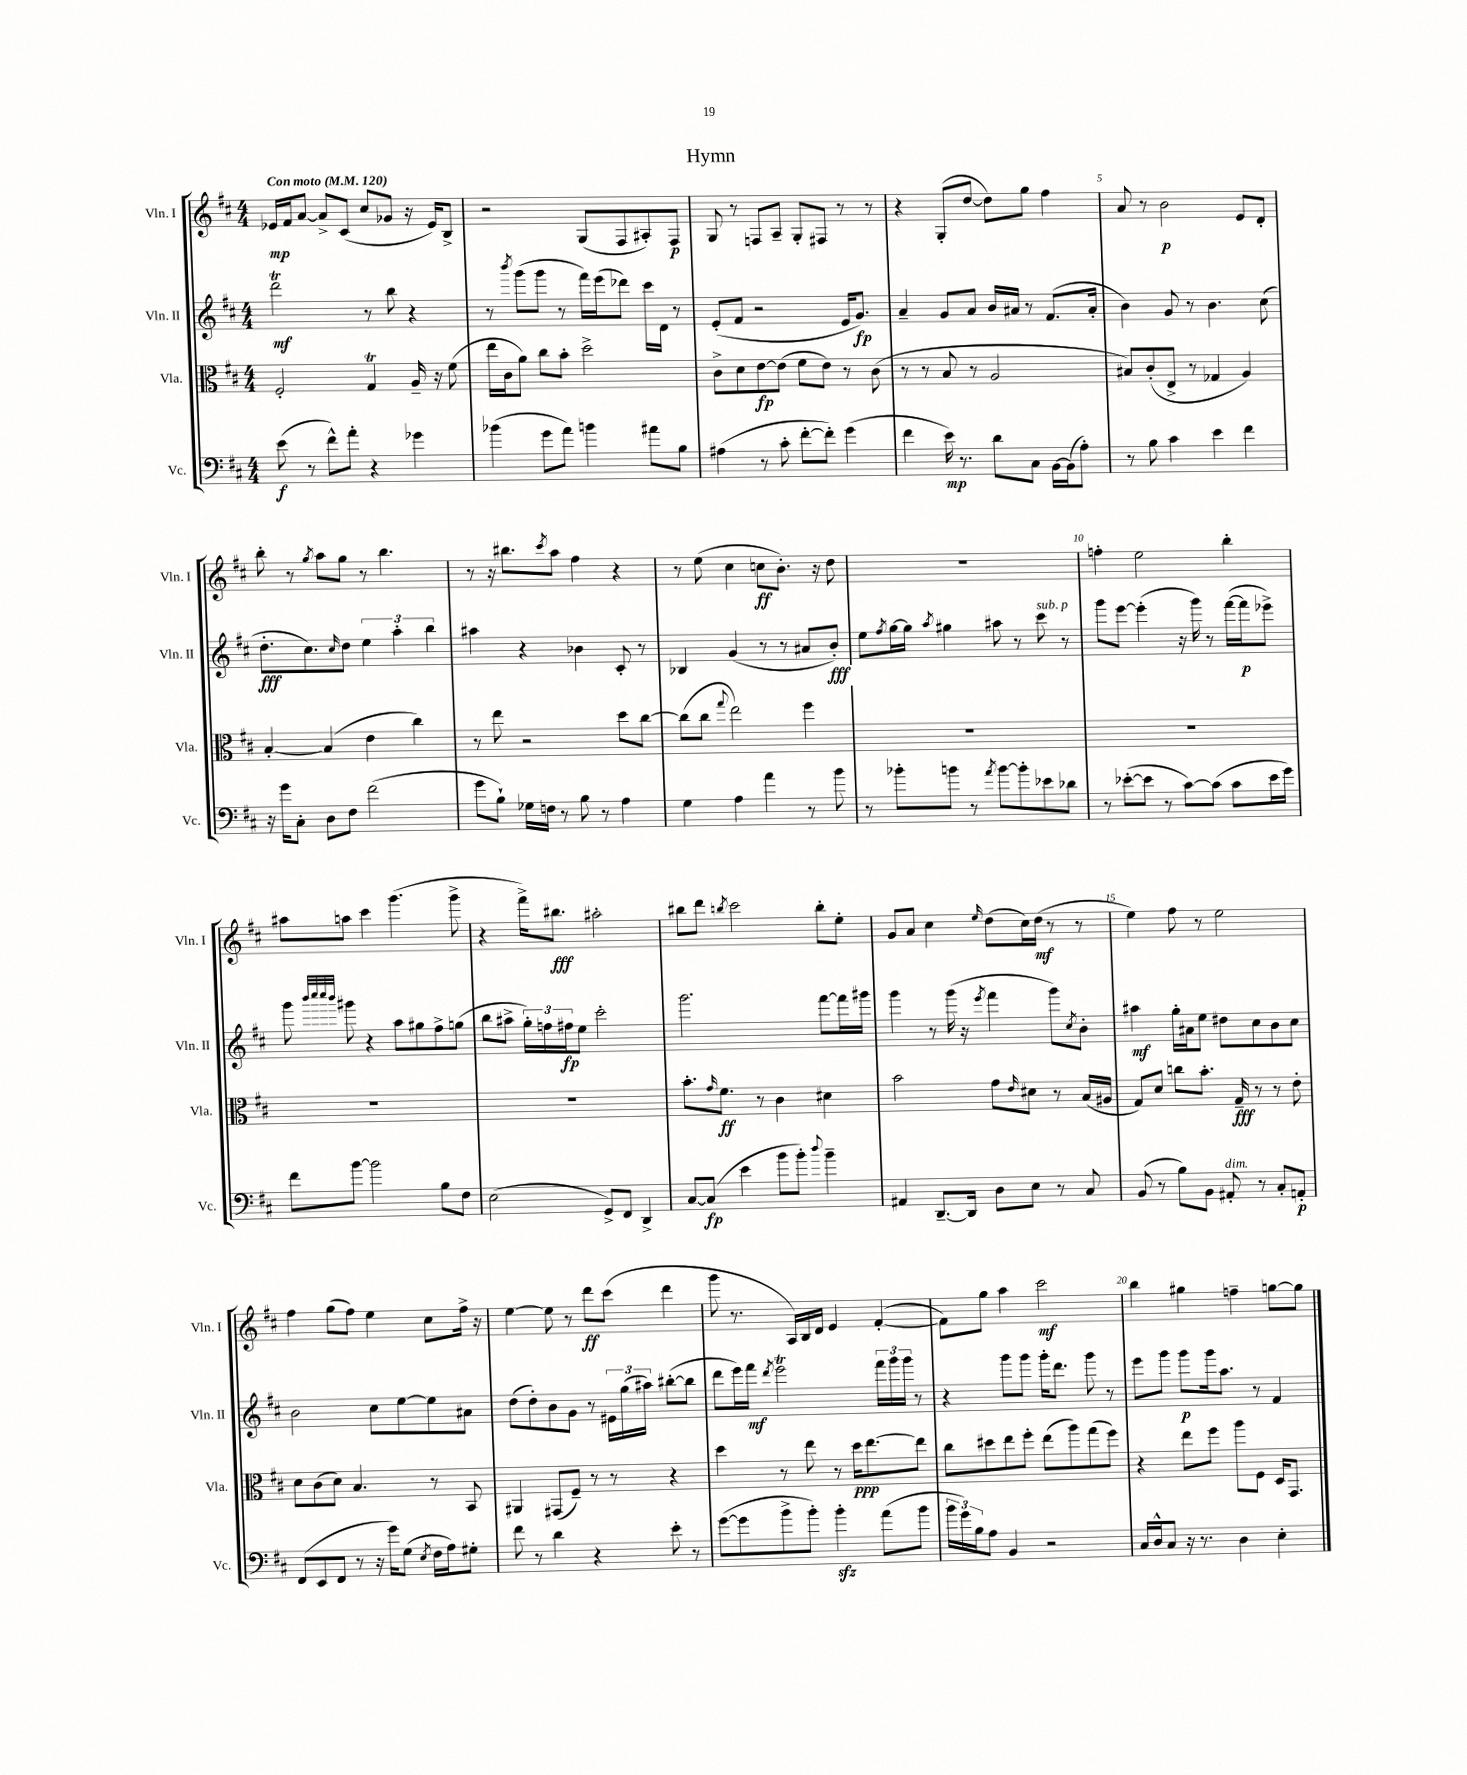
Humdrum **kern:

**kern	**kern	**kern	**kern
*staff4	*staff3	*staff2	*staff1
*clefF4	*clefC3	*clefG2	*clefG2
*k[f#c#]	*k[f#c#]	*k[f#c#]	*k[f#c#]
*M4/4	*M4/4	*M4/4	*M4/4
*MM120	*MM120	*MM120	*MM120
(8e	2F#'	2ddd	16e-
.	.	.	16f#
8r	.	.	[8a
8f#^^)	.	.	8a^]
8a'	.	.	(8c#
4r	4G	8r	8cc#
.	.	8bb	8g-
4g-	16A~	4r	16r
.	16r	.	16e-)
.	(8f#	.	8B^
=	=	=	=
(4b-	16ee	8r	2r
.	16c#	.	.
.	.	8qbbb	.
.	8a)	(8ggg	.
8g	8cc#	8ggg	.
8a)	8b'	8r	.
4b	2dd^	16fff#)	(8G
.	.	(16eee	.
.	.	8ddd-)	8F#
8a#	.	16ccc#	8A#')
.	.	16d	.
8B	.	8r	8F#
=	=	=	=
(4A#	8c#^	(8e'	8G
.	8d	8f#	8r
8r	[8e	2r	8F
8c#'	(8e]	.	8A~
[8f#'	8f#	.	8G'
8f#'])	8e)	.	8F#
(4g	8r	16e	8r
.	.	8.g)	.
.	(8c#	.	8r
=	=	=	=
4f#	8r	4a~	4r
.	8r	.	.
16e)	8B	8g	(8G'
8.r	.	.	.
.	8r	8a	[8dd
8d	2A	16b	8dd])
.	.	16a#	.
8C#	.	8r	8gg
[16BB	.	(8.f#	4ff#
(16BB]	.	.	.
8A')	.	.	.
.	.	16a#'	.
=	=	=	=
8r	8B#)	4b)	8a
8B	(8c#'	.	8r
4c#	8E^	8g	2b
.	8r	8r	.
4e	4G-	4.b	.
4f#	4A)	.	8e
.	.	(8cc#	8d'
=	=	=	=
16r	[4B'	8.dd'	8bb'
16g	.	.	.
8C#'	.	.	8r
.	.	8.cc#)	.
.	.	.	8qgg
8D	(4B]	.	8aa
.	.	16qqcc#	.
8F#	.	8dd	8gg
(2f#	4e	6ee	8r
.	.	.	4.bb
.	.	6aa'	.
.	4cc#)	.	.
.	.	6bb	.
=	=	=	=
8g	8r	4aa#	8r
8B`)	8ee	.	16r
.	.	.	8.bb#
16G-	2r	4r	.
16F	.	.	.
.	.	.	8qccc#
8r	.	.	8aa
8B	.	4b-	4ff#
8r	.	.	.
4A	8dd	8c#'	4r
.	[8cc#	8r	.
=	=	=	=
4G	(8cc#]	4B-	8r
.	8cc#	.	(8ee
.	8qqgg	.	.
4A	2ee)	(4g	4cc#
4a	.	8r	8cc
.	.	8r	8.b')
8r	4ff#	8a#	.
.	.	.	16r
8b	.	8b')	8dd
=	=	=	=
8r	1r	8ee	1r
.	.	8qff#	.
8b-'	.	[16gg	.
.	.	16gg]	.
.	.	8qaa	.
8b	.	4gg#	.
8r	.	.	.
8qa	.	.	.
[8b	.	8aa#	.
8b']	.	8r	.
8e-	.	8ccc#	.
8d-	.	8r	.
=	=	=	=
8r	1r	8ggg	4ff'
([8e-'	.	[8eee	.
8e-]	.	(4eee']	2ee
8r	.	.	.
[8c#)	.	16r	.
.	.	16ggg)	.
(8c#]	.	8r	.
8c#	.	([16fff#	4bb'
.	.	16fff#]	.
16e-	.	8eee-^)	.
16g)	.	.	.
=	=	=	=
8f#	1r	8ggg	8aa#
.	.	32qqbbb	.
.	.	32qqcccc#	.
.	.	32qqcccc#	.
.	.	32qqbbb	.
[8b	.	8ggg#	8aa
2b]	.	4r	4ccc#
.	.	8aa	(4.ggg
.	.	8gg#	.
8B	.	8ff#^	.
8F#	.	(8gg	8ggg^
=	=	=	=
(2E	1r	8bb	4r
.	.	8aa#^	.
.	.	24gg')	16fff#^)
.	.	24ff	.
.	.	.	8.bb#
.	.	24ff#	.
.	.	8ee	.
8GG^)	.	2ccc#'	2aa#'
8FF#	.	.	.
4DD^	.	.	.
=	=	=	=
[8C#	8.b'	2.ggg	8bb#
(8C#]	.	.	8ddd
.	16qqg	.	.
.	8.f#	.	.
.	.	.	8qbb
4e	.	.	2ccc#
.	8r	.	.
8b	4c#	.	.
8b')	.	.	.
8qqdd	.	.	.
4b~	4d#	[8fff#	8bb'
.	.	16fff#]	8ee'
.	.	16ggg#	.
=	=	=	=
4AA#	2b	4ggg	8g
.	.	.	8a
[8.DD~	.	8r	4cc#
.	.	(16ggg	.
16DD]	.	16r	.
.	.	8qeee	16qqee
8D	8g	4fff#	(8dd
.	16qqe	.	.
8E	8d#	.	16cc#)
.	.	.	(16dd
8r	8r	8ggg)	8r
.	.	8qcc#	.
8C#	(16B	8b'	8r
.	16A#	.	.
=	=	=	=
(8BB	8G)	4aa#	4ee)
8r	8d	.	.
8B)	8cc	16gg'	8ff#
.	.	16a#	.
8BB	8.b'	8ee	8r
8AA#'	.	8dd#	2ee
.	16G~	.	.
8r	8r	8cc#	.
8C#'	8r	8b	.
8AA'	8e'	8cc#	.
=	=	=	=
(8FF#	8d	2b	4ff#
8EE	(8c#	.	.
8FF#	8d)	.	(8gg
8r	4.B	.	8ff#)
16r	.	8cc#	4ee
16g)	.	.	.
(8G	.	[8ee	.
8qE	.	.	.
16F#	8r	8ee]	8cc#
16A)	.	.	.
8G#'	8BB	8a#	16ff#^
.	.	.	16r
=	=	=	=
8f#	4AA#	(8dd	[4ee
8r	.	8dd')	.
4d	(8GG#	8b	8ee]
.	8F#~)	8g	8r
4r	8r	8r	8ddd
.	8r	24e#	(8ccc#
.	.	(24gg	.
.	.	24aa#)	.
8e'	4r	([8bb#'	4ddd
8r	.	8bb#]	.
=	=	=	=
([8g	4dd	8ddd	8ggg
8g]	.	16eee)	8.r
.	.	16fff#	.
.	.	8qddd	.
8b^	8r	2eee	.
.	.	.	16A)
8b')	8ee	.	16B
.	.	.	16d
4b'	8r	.	4e
.	16dd	.	.
.	[8.ee	.	.
(8a	.	24fff#	([4f#'
.	.	24ggg	.
.	.	24ggg	.
8b	8ee]	8r	.
=	=	=	=
24b	8cc#	4r	8f#])
24g)	.	.	.
24B	.	.	.
8A	8dd#	.	8gg
4BB	8ee	8ggg	4aa
.	8ff#'	8ggg	.
2r	(8ee	16ggg'	2ccc#
.	.	8.ddd	.
.	8aa)	.	.
.	(8gg	8ggg	.
.	8ff#)	8r	.
=	=	=	=
16C#	4r	8eee	4bb
16D^^	.	.	.
8C#	.	8ggg	.
16r	8ee	8ggg	4gg#
8.r	.	.	.
.	8ff#	16ggg	.
.	.	8.aa	.
4D	8aa	.	4ff~
.	8F#	8r	.
4E'	16D	4f#	[8gg
.	8.GG	.	.
.	.	.	8gg]
==	==	==	==
*-	*-	*-	*-
